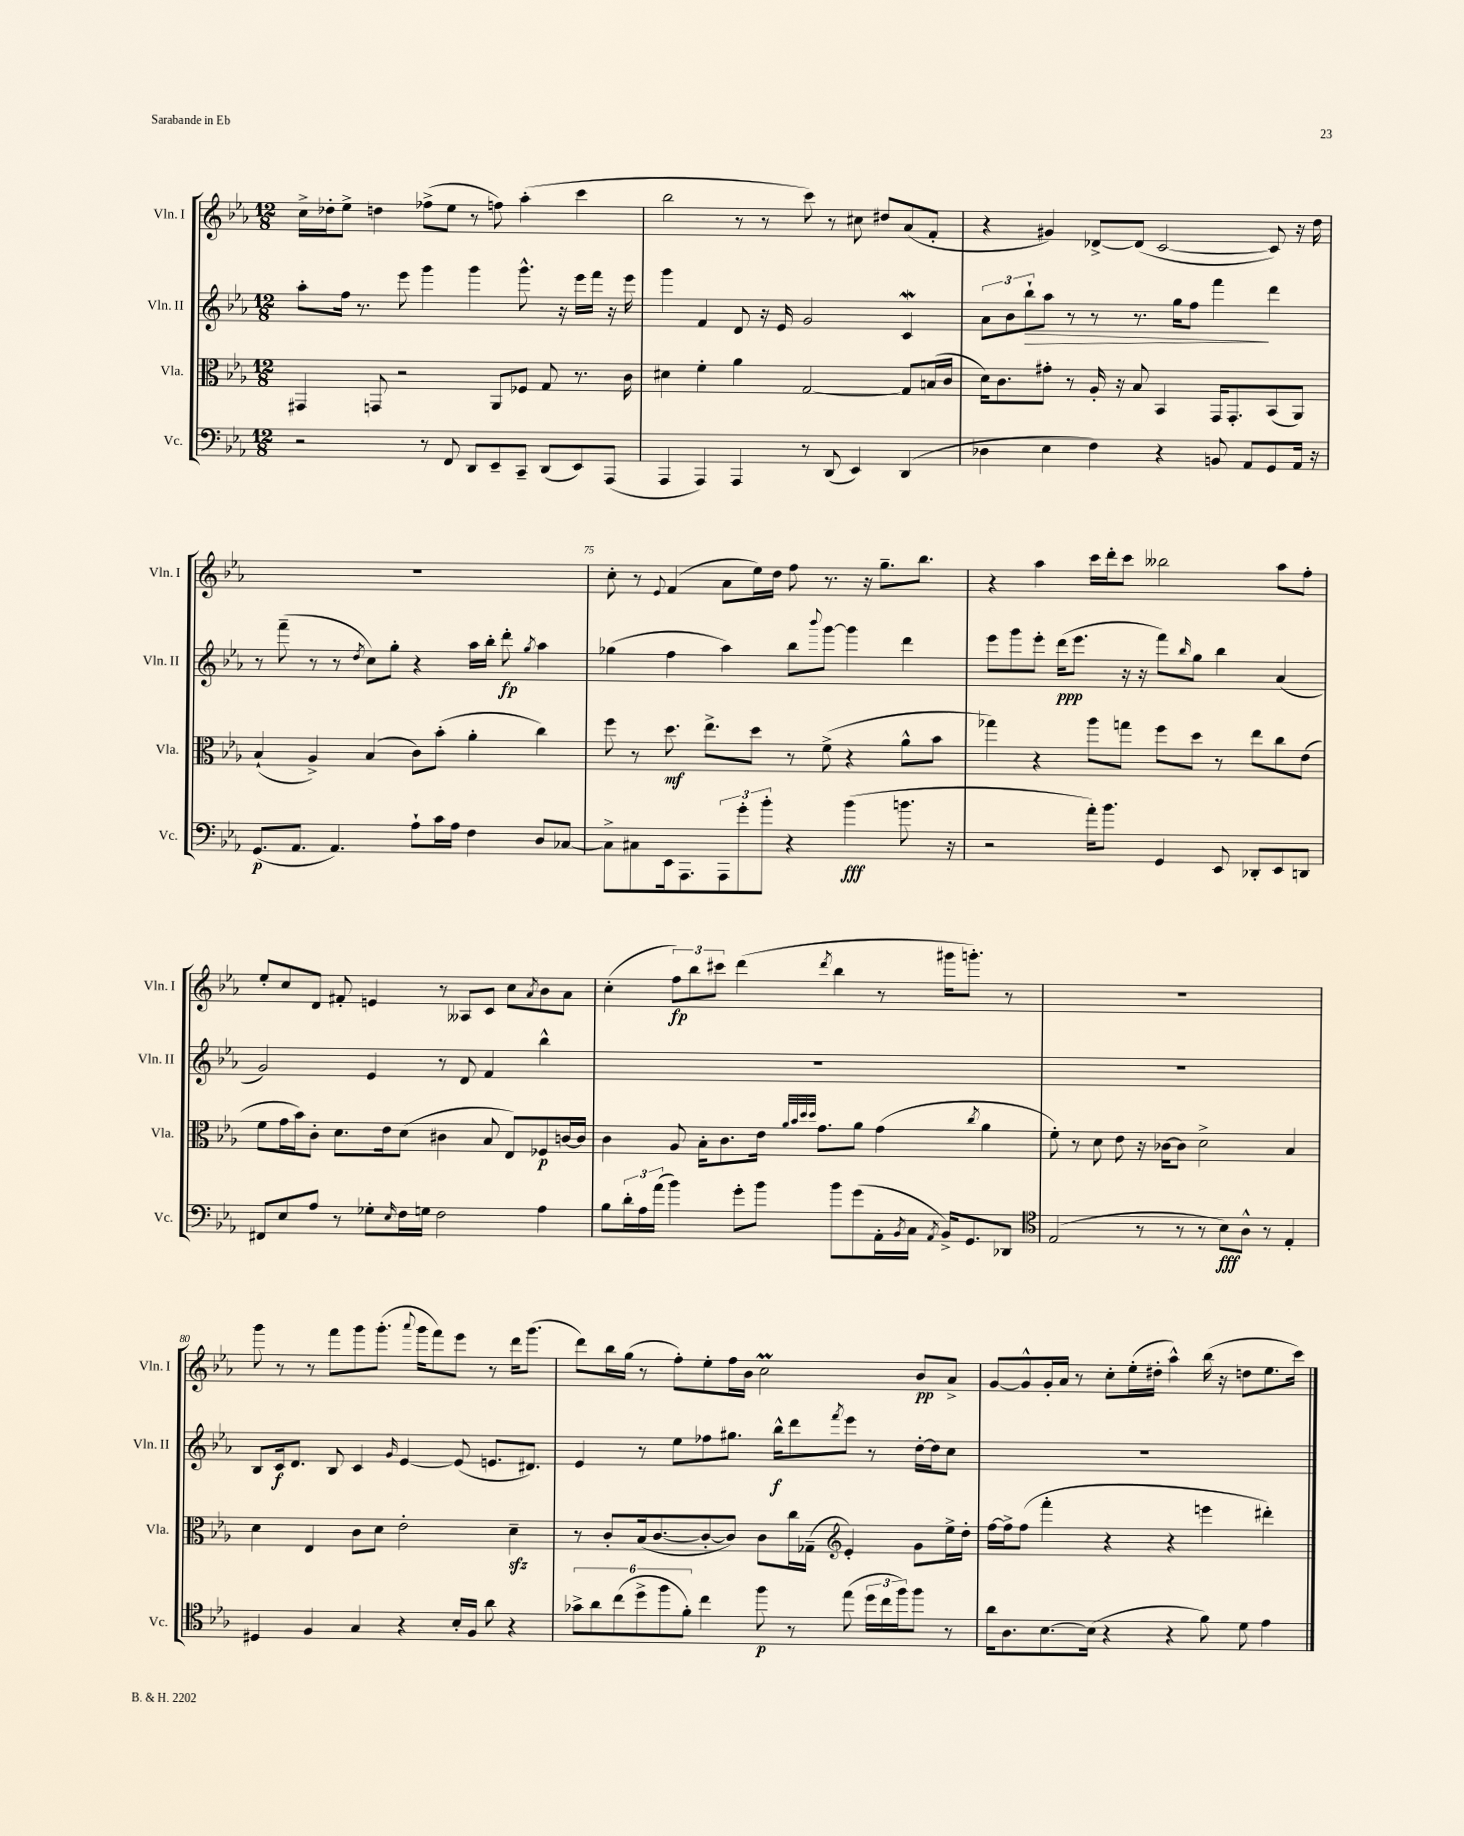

**kern	**dynam	**kern	**dynam	**kern	**dynam	**kern	**dynam
*part4	*part4	*part3	*part3	*part2	*part2	*part1	*part1
*staff4	*staff4	*staff3	*staff3	*staff2	*staff2	*staff1	*staff1
*I"Vc.	*	*I"Vla.	*	*I"Vln. II	*	*I"Vln. I	*
*I'Vc.	*	*I'Vla.	*	*I'Vln. II	*	*I'Vln. I	*
*clefF4	*	*clefC3	*	*clefG2	*	*clefG2	*
*k[b-e-a-]	*	*k[b-e-a-]	*	*k[b-e-a-]	*	*k[b-e-a-]	*
*M12/8	*	*M12/8	*	*M12/8	*	*M12/8	*
=71	=71	=71	=71	=71	=71	=71	=71
2r	.	4GG#X/	.	8aa-'\L	.	16cc^\LL	.
.	.	.	.	.	.	16dd-X'\J	.
.	.	.	.	16ff\Jk	.	8ee-^\J	.
.	.	.	.	8.r	.	.	.
.	.	8GGn/	.	.	.	4ddn\	.
.	.	2r	.	8eee-\	.	.	.
8r	.	.	.	4ggg\	.	(8ff-X^\L	.
8FF/	.	.	.	.	.	8ee-\J	.
8DD/L	.	.	.	4ggg\	.	8r	.
8EE-~/	.	8AA-/L	.	.	.	8ffn\)	.
8CC~/J	.	8F-X/J	.	8.ggg^^\	.	(4aa-'\	.
(8DD/L	.	8G/	.	.	.	.	.
.	.	.	.	16r	.	.	.
8EE-/)	.	8.r	.	16eee-\LL	.	4ccc\	.
.	.	.	.	16fff\JJ	.	.	.
(8AAA-/J	.	.	.	16r	.	.	.
.	.	16c\	.	16eee-\	.	.	.
=72	=72	=72	=72	=72	=72	=72	=72
4AAA-/	.	4d#X\	.	4ggg\	.	2bb-\	.
4AAA-/)	.	4f'\	.	4f/	.	.	.
4AAA-/	.	4a-\	.	8d/	.	8r	.
.	.	.	.	16r	.	8r	.
.	.	.	.	16e-/	.	.	.
8r	.	[2G/	.	2g/	.	8ccc\)	.
(8DD/	.	.	.	.	.	8r	.
4EE-/)	.	.	.	.	.	8cc#X\	.
.	.	.	.	.	.	8dd#X/L	.
(4DD/	.	8G/L]	.	4cW/	.	(8a-/	.
.	.	(16Bn/L	.	.	.	8f'/J	.
.	.	16c/JJ	.	.	.	.	.
=73	=73	=73	=73	=73	=73	=73	=73
4D-X\	.	16d\KL)	.	12a-\L	.	4r	.
.	.	8.c\	.	.	.	.	.
.	.	.	.	12b-\	.	.	.
!	!	!	!	!	!LO:HP:b	!	!
.	.	.	.	12bb-`\	>	.	.
4E-\	.	8g#X'\J	.	8aa-\J	.	4g#X/)	.
.	.	8r	.	8r	.	.	.
4F\)	.	16A-'/	.	8r	.	[8d-X^/L	.
.	.	16r	.	.	.	.	.
.	.	8B-/	.	8.r	.	(8d-/J]	.
4r	.	4BB-/	.	.	.	[2c/	.
.	.	.	.	16gg\KL	.	.	.
.	.	.	.	8ff\J	.	.	.
8BBn/	.	16GG/KL	.	4fff\	.	.	.
.	.	8.GG'/	.	.	.	.	.
8AA-/L	.	.	.	.	.	.	.
8GG/	.	(8BB-/	.	4ddd\	]	8c/])	.
16AA-/Jk	.	8AA-/J)	.	.	.	16r	.
16r	.	.	.	.	.	16dd\	.
!!LO:LB:g=z
=74	=74	=74	=74	=74	=74	=74	=74
(8.GG/L	p	(4B-`/	.	8r	.	1.r	.
.	.	.	.	(8fff~\	.	.	.
8.AA-/J	.	.	.	.	.	.	.
.	.	4A-^/)	.	8r	.	.	.
4.AA-/)	.	.	.	8r	.	.	.
.	.	.	.	8qdd/	.	.	.
.	.	(4B-/	.	8cc\L)	.	.	.
.	.	.	.	8gg'\J	.	.	.
8A-`\L	.	8c\L)	.	4r	.	.	.
16c\L	.	(8b-'\J	.	.	.	.	.
16A-\JJ	.	.	.	.	.	.	.
4F\	.	4a-'\	.	16aa-\LL	.	.	.
.	.	.	.	16bb-'\JJ	.	.	.
.	.	.	.	8ddd'\	fp	.	.
.	.	.	.	8qgg/	.	.	.
8D/L	.	4cc\)	.	4aa-\	.	.	.
[8C-X/J	.	.	.	.	.	.	.
=75	=75	=75	=75	=75	=75	=75	=75
8C-^\L]	.	8ff\	.	(4gg-X\	.	8cc'\	.
8C#X\	.	8r	.	.	.	8r	.
.	.	.	.	.	.	8qqe-/	.
16EE-\k	.	8.dd\	mf	4ff\	.	(4f/	.
8.AAA-\	.	.	.	.	.	.	.
.	.	8.ee-^\L	.	.	.	.	.
12AAA-\	.	.	.	4aa-\)	.	8a-\L	.
12g'\	.	.	.	.	.	.	.
.	.	8dd\J	.	.	.	16ee-\L)	.
12b-'\J	.	.	.	.	.	.	.
.	.	.	.	.	.	16dd\JJ	.
4r	.	8r	.	8bb-\L	.	8ff\	.
.	.	.	.	8qqbbb-/	.	.	.
.	.	(8f^\	.	[8ggg\J	.	8.r	.
(4b-\	fff	4r	.	4ggg\]	.	.	.
.	.	.	.	.	.	16r	.
.	.	.	.	.	.	8.gg~\L	.
8.bn\	.	8a-^^\L	.	4ddd\	.	.	.
.	.	.	.	.	.	8.bb-\J	.
.	.	8b-\J	.	.	.	.	.
16r	.	.	.	.	.	.	.
=76	=76	=76	=76	=76	=76	=76	=76
2r	.	4gg-X\)	.	8eee-\L	.	4r	.
.	.	.	.	8ggg\	.	.	.
.	.	4r	.	8eee-'\J	.	4aa-\	.
.	.	.	.	(16ddd\KL	ppp	.	.
.	.	.	.	8.eee-\J	.	.	.
16a-'\KL)	.	8aa-\L	.	.	.	16ccc\LL	.
8.b-\J	.	.	.	.	.	16ddd'\J	.
.	.	8ggn\J	.	16r	.	8ccc\J	.
.	.	.	.	16r	.	.	.
4GG/	.	8ff\L	.	8fff\L)	.	2bb--X\	.
.	.	.	.	16qqbb-/	.	.	.
.	.	8dd\J	.	8gg\J	.	.	.
8EE-/	.	8r	.	4bb-\	.	.	.
8DD-X'/L	.	8ee-\L	.	.	.	.	.
8EE-/	.	8cc\	.	(4a-/	.	8aa-\L	.
8DDn/J	.	(8e-\J	.	.	.	8ff'\J	.
!!LO:LB:g=z
=77	=77	=77	=77	=77	=77	=77	=77
8FF#X/L	.	8f\L	.	2g/)	.	8ee-'/L	.
8E-/	.	16g\L	.	.	.	8cc/	.
.	.	16b-\J)	.	.	.	.	.
8A-/J	.	8c'\J	.	.	.	8d/J	.
8r	.	8.d\L	.	.	.	8f#X'/	.
8G-X'\L	.	.	.	4e-/	.	4en/	.
.	.	16e-\k	.	.	.	.	.
16qqE-/	.	.	.	.	.	.	.
16F\L	.	(8d\J	.	.	.	.	.
16Gn\JJ	.	.	.	.	.	.	.
2F\	.	4c#X\	.	8r	.	8r	.
.	.	.	.	8d/	.	8A--X/L	.
.	.	8B-/	.	4f/	.	8c/J	.
.	.	8E-/L)	.	.	.	8cc\L	.
.	.	.	.	.	.	8qa-/	.
4A-\	.	8F-X/	p	4bb-^^\	.	8b-\	.
.	.	[16cn/L	.	.	.	8a-\J	.
.	.	16c/JJ]	.	.	.	.	.
=78	=78	=78	=78	=78	=78	=78	=78
8B-\L	.	4c\	.	1.r	.	(4cc'\	.
24d'\L	.	.	.	.	.	.	.
24A-\	.	.	.	.	.	.	.
(24a-\JJ	.	.	.	.	.	.	.
4b-\)	.	8A-/	.	.	.	12ff\L)	fp
.	.	.	.	.	.	12bb-\	.
.	.	16B-'\KL	.	.	.	.	.
.	.	.	.	.	.	12ccc#X\J	.
.	.	8.c\	.	.	.	.	.
8g'\L	.	.	.	.	.	(4ddd\	.
8b-\J	.	16e-\Jk	.	.	.	.	.
.	.	32qqa-/LLL	.	.	.	.	.
.	.	32qqb-/	.	.	.	.	.
.	.	32qqdd/	.	.	.	.	.
.	.	32qqdd/JJJ	.	.	.	.	.
.	.	8.g\L	.	.	.	.	.
.	.	.	.	.	.	8qddd/	.
8b-\L	.	.	.	.	.	4bb-\	.
(8g\	.	8a-\J	.	.	.	.	.
16AA-'\L	.	(4g\	.	.	.	8r	.
8qBB-/	.	.	.	.	.	.	.
16C\JJ	.	.	.	.	.	.	.
8qAA-/	.	.	.	.	.	.	.
16BB-^/KL)	.	.	.	.	.	16ggg#X\KL	.
8.GG/	.	.	.	.	.	8.gggn'\J)	.
.	.	8qcc/	.	.	.	.	.
.	.	4a-\	.	.	.	.	.
8DD-X/J	.	.	.	.	.	8r	.
=79	=79	=79	=79	=79	=79	=79	=79
*clefC4	*	*	*	*	*	*	*
(2E-/	.	8f'\)	.	1.r	.	1.r	.
.	.	8r	.	.	.	.	.
.	.	8d\	.	.	.	.	.
.	.	8e-\	.	.	.	.	.
8r	.	16r	.	.	.	.	.
.	.	[16c-X\KL	.	.	.	.	.
8r	.	8c-\J]	.	.	.	.	.
8r	.	2d^\	.	.	.	.	.
8B-\L)	fff	.	.	.	.	.	.
8A-^^\J	.	.	.	.	.	.	.
8r	.	.	.	.	.	.	.
4E-'/	.	4B-/	.	.	.	.	.
!!LO:LB:g=z
=80	=80	=80	=80	=80	=80	=80	=80
4D#X/	.	4d\	.	8B-/L	.	8ggg\	.
.	.	.	.	16c/k	f	8r	.
.	.	.	.	8.d/J	.	.	.
4F/	.	4E-/	.	.	.	8r	.
.	.	.	.	8B-/	.	8fff\L	.
4G/	.	8c\L	.	4c/	.	8ggg\	.
.	.	8d\J	.	.	.	(8.ggg'\J	.
.	.	.	.	16qqg/	.	.	.
4r	.	2e-'\	.	[4e-/	.	.	.
.	.	.	.	.	.	8qqaaa-/	.
.	.	.	.	.	.	16ggg\KL	.
.	.	.	.	.	.	8fff\)	.
16B-'/LL	.	.	.	(8e-/]	.	8eee-\J	.
16F/JJ	.	.	.	.	.	.	.
8a-\	.	.	.	8.en/L	.	8r	.
4r	.	4dzz~\	.	.	.	16ddd\KL	.
.	.	.	.	8.d#X/J)	.	(8.ggg\J	.
=81	=81	=81	=81	=81	=81	=81	=81
12g-X^\L	.	8r	.	4e-/	.	8ddd\L)	.
12a-\	.	.	.	.	.	.	.
.	.	8c'/L	.	.	.	16bb-\L	.
(12cc\	.	.	.	.	.	.	.
.	.	.	.	.	.	(16gg\JJ	.
12dd^\	.	(16B-/k	.	8r	.	8r	.
.	.	[8.c/	.	.	.	.	.
12ff\	.	.	.	.	.	.	.
.	.	.	.	8ee-\L	.	8ff'\L)	.
12f'\J)	.	.	.	.	.	.	.
4cc\	.	8c'/_	.	8ff-X\	.	8ee-'\	.
.	.	8c/J])	.	8.gg#X\J	.	16ff\L	.
.	.	.	.	.	.	16b-\JJ	.
8ff\	p	8c\L	.	.	.	2ccM\	.
.	.	.	.	16bb-^^\KL	f	.	.
8r	.	16cc\L	.	8ddd\	.	.	.
.	.	(16G-X~\JJ	.	.	.	.	.
*	*	*clefG2	*	*	*	*	*
.	.	.	.	8qfff/	.	.	.
(8ee-\	.	4e-'/)	.	8eee-\J	.	.	.
24dd\LL	.	.	.	8r	.	.	.
24cc\	.	.	.	.	.	.	.
24ff\J)	.	.	.	.	.	.	.
8ff\J	.	8g\L	.	[16dd'\LL	.	8b-/L	pp
.	.	.	.	16dd\J]	.	.	.
8r	.	16ee-^\L	.	8cc\J	.	8a-^/J	.
.	.	16dd'\JJ	.	.	.	.	.
=82	=82	=82	=82	=82	=82	=82	=82
16a-\KL	.	[16ff\LL	.	1.r	.	[8g/L	.
8.A-\	.	16ff^\J]	.	.	.	.	.
.	.	(8ff\J	.	.	.	8g^^/]	.
[8.B-\	.	4fff'\	.	.	.	16g'/L	.
.	.	.	.	.	.	16a-/JJ	.
.	.	.	.	.	.	8r	.
(16B-\Jk]	.	.	.	.	.	.	.
4r	.	4r	.	.	.	8cc'\L	.
.	.	.	.	.	.	(16ee-'\L	.
.	.	.	.	.	.	16dd#X'\JJ	.
4r	.	4r	.	.	.	4aa-^^\)	.
8f\)	.	4eeen\	.	.	.	(16bb-\	.
.	.	.	.	.	.	16r	.
8d\	.	.	.	.	.	8ddn\L	.
4e-\	.	4ddd#X'\)	.	.	.	8.ee-\	.
.	.	.	.	.	.	16ccc\Jk)	.
==	==	==	==	==	==	==	==
*-	*-	*-	*-	*-	*-	*-	*-
